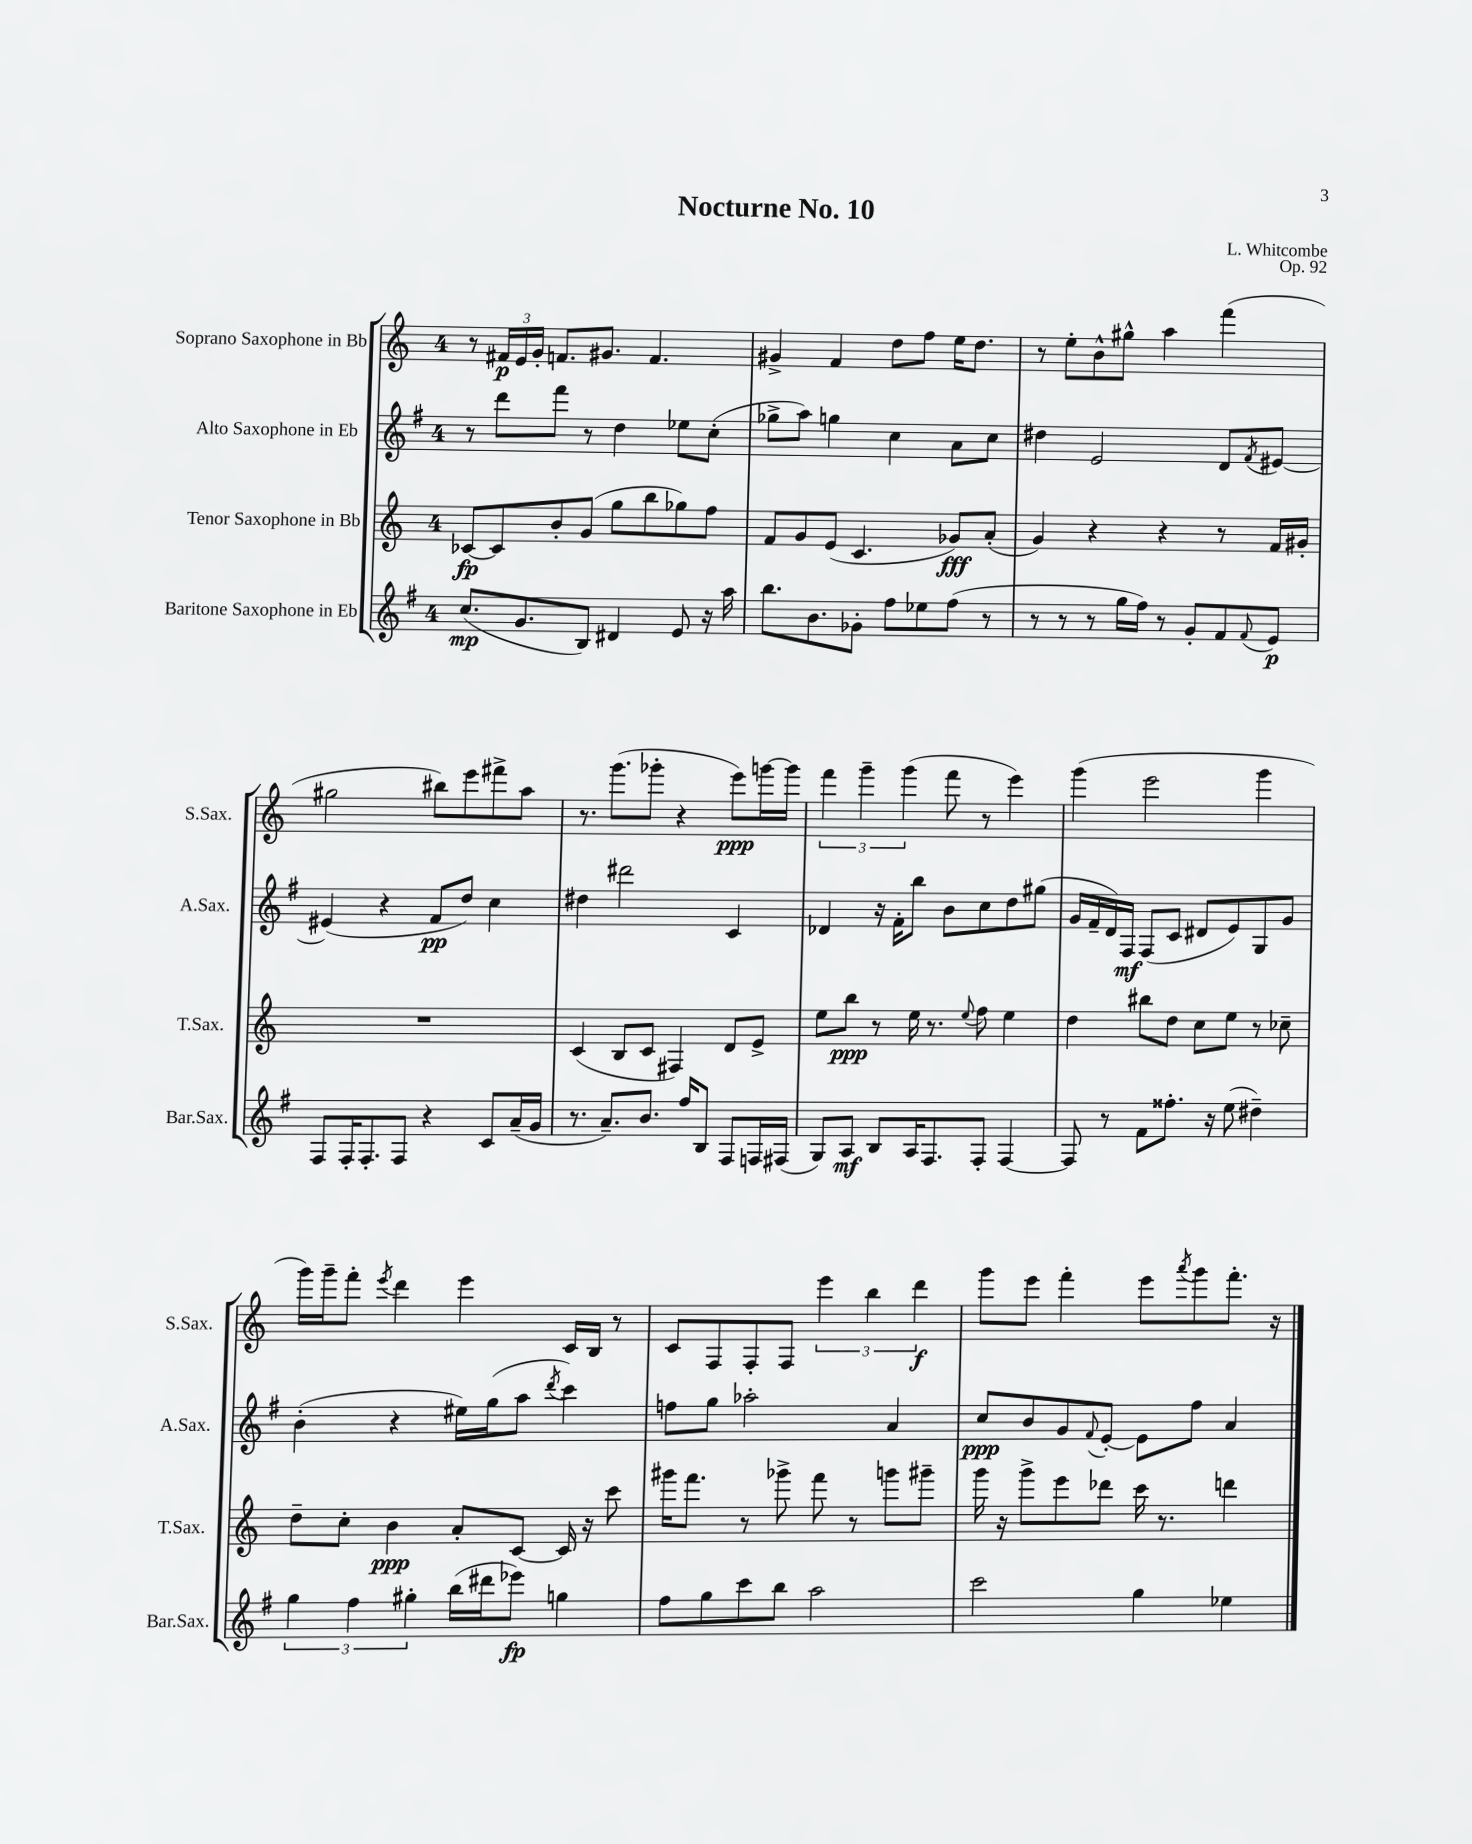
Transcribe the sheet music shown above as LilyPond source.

\header { title = "Nocturne No. 10" composer = "L. Whitcombe" opus = "Op. 92" }
<<
\new StaffGroup <<
\new Staff = "s0" \with { instrumentName = "Soprano Saxophone in Bb" shortInstrumentName = "S.Sax." } {
    \clef treble \key c \major \once \override Staff.TimeSignature.style = #'single-digit \time 4/4
    r8 \tuplet 3/2 { fis'16\p e'16 g'16-. } f'8. gis'8. f'4. |
    gis'4-> f'4 d''8 f''8 e''16 d''8. |
    r8 e''8-. b'8-^ gis''8-^ a''4 f'''4( |
    gis''2 bis''8) e'''8 fis'''8-> a''8 |
    r8. g'''8.( ges'''8-. r4 e'''8\ppp) g'''16~ g'''16 |
    \tuplet 3/2 { f'''4 g'''4-- g'''4( } f'''8 r8 e'''4) |
    g'''4( e'''2 g'''4 |
    g'''16) g'''16-- f'''8-. \acciaccatura { e'''8 } d'''4 e'''4 c'16 b16 r8 |
    c'8 f8 f8-. f8 \tuplet 3/2 { e'''4 b''4 d'''4\f } |
    g'''8 e'''8 f'''4-. e'''8 \acciaccatura { a'''8 } g'''8 f'''8.-. r16 \bar "|." |
}
\new Staff = "s1" \with { instrumentName = "Alto Saxophone in Eb" shortInstrumentName = "A.Sax." } {
    \clef treble \key g \major \once \override Staff.TimeSignature.style = #'single-digit \time 4/4
    r8 d'''8 fis'''8 r8 d''4 ees''8 c''8-.( |
    ges''8-> a''8) g''4 c''4 a'8 c''8 |
    dis''4 e'2 d'8 \acciaccatura { fis'8 } eis'8~ |
    eis'4( r4 fis'8\pp d''8) c''4 |
    dis''4 dis'''2 c'4 |
    des'4 r16 fis'16-. b''8 b'8 c''8 d''8 gis''8( |
    g'16 fis'16-- d'16) fis16\mf fis8( c'8 dis'8 e'8) g8 g'8 |
    b'4-.( r4 eis''16) g''16( a''8 \acciaccatura { d'''8 } c'''4) |
    f''8 g''8 aes''2-. a'4 |
    c''8\ppp b'8 g'8 \appoggiatura { fis'8 } e'8~-. e'8 fis''8 a'4 \bar "|." |
}
\new Staff = "s2" \with { instrumentName = "Tenor Saxophone in Bb" shortInstrumentName = "T.Sax." } {
    \clef treble \key c \major \once \override Staff.TimeSignature.style = #'single-digit \time 4/4
    ces'8~\fp ces'8 b'8-. g'8( g''8 b''8 ges''8) f''8 |
    f'8 g'8 e'8( c'4. ges'8\fff) a'8-.( |
    g'4) r4 r4 r8 f'16 gis'16-. |
    R1 |
    c'4( b8 c'8 fis4) d'8 e'8-> |
    e''8 b''8\ppp r8 e''16 r8. \appoggiatura { e''8 } f''8 e''4 |
    d''4 bis''8 d''8 c''8 e''8 r8 ces''8-- |
    d''8-- c''8-. b'4\ppp a'8-. c'8~ c'16 r16 c'''8 |
    gis'''16 f'''8. r8 ges'''8-> f'''8 r8 g'''8 gis'''8-- |
    g'''16 r16 g'''8-> e'''8 des'''8 c'''16 r8. d'''4 \bar "|." |
}
\new Staff = "s3" \with { instrumentName = "Baritone Saxophone in Eb" shortInstrumentName = "Bar.Sax." } {
    \clef treble \key g \major \once \override Staff.TimeSignature.style = #'single-digit \time 4/4
    c''8.\mp( g'8. b8) dis'4 e'8 r16 a''16 |
    b''8. b'8. ges'8-. fis''8 ees''8 fis''8( r8 |
    r8 r8 r8 g''16 fis''16) r8 g'8-. fis'8 \appoggiatura { fis'8 } e'8\p |
    fis8 fis16-. fis8.-. fis8 r4 c'8 a'16--( g'16 |
    r8. a'8.--) b'8. fis''16 b8 fis8 f16 fis16( |
    g8) a8\mf b8 a16 fis8. fis8-. fis4~ |
    fis8 r8 fis'8 fisis''8.-. r16 e''8( dis''4--) |
    \tuplet 3/2 { g''4 fis''4 gis''4-. } b''16( dis'''16 ees'''8\fp) g''4 |
    fis''8 g''8 c'''8 b''8 a''2 |
    c'''2 g''4 ees''4 \bar "|." |
}
>>
>>
\layout { \context { \Score \remove "Bar_number_engraver" } }
